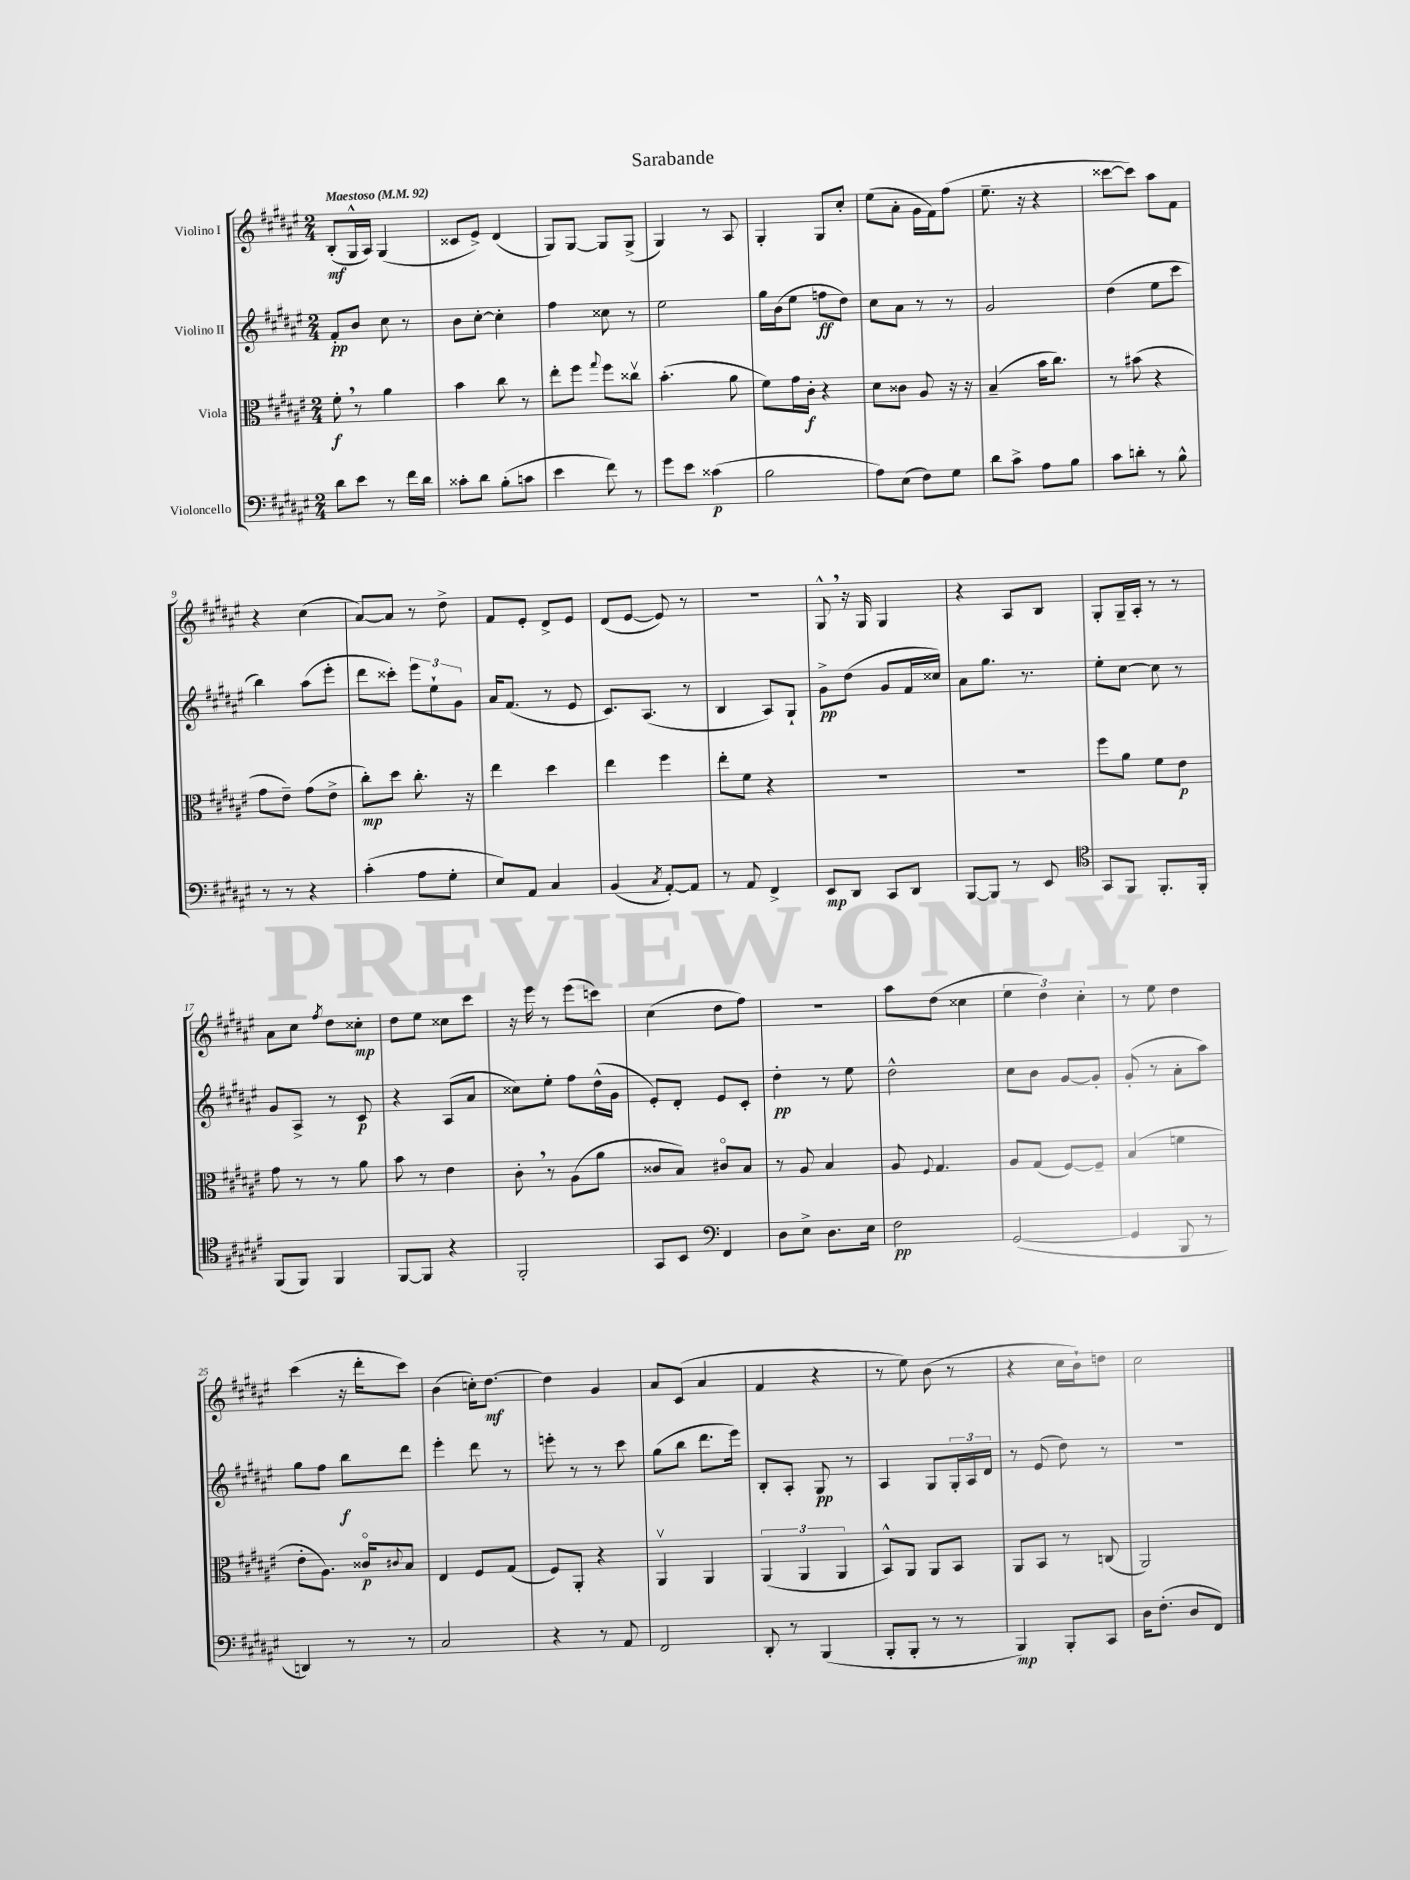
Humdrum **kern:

**kern	**dynam	**kern	**dynam	**kern	**dynam	**kern	**dynam
*part4	*part4	*part3	*part3	*part2	*part2	*part1	*part1
*staff4	*staff4	*staff3	*staff3	*staff2	*staff2	*staff1	*staff1
*I"Violoncello	*	*I"Viola	*	*I"Violino II	*	*I"Violino I	*
*clefF4	*	*clefC3	*	*clefG2	*	*clefG2	*
*k[f#c#g#d#a#e#]	*	*k[f#c#g#d#a#e#]	*	*k[f#c#g#d#a#e#]	*	*k[f#c#g#d#a#e#]	*
*M2/4	*	*M2/4	*	*M2/4	*	*M2/4	*
*MM92	*	*MM92	*	*MM92	*	*MM92	*
=1	=1	=1	=1	=1	=1	=1	=1
!	!	!	!	!	!	!LO:TX:a:B:t=Maestoso	!
8d#\L	.	8f#',\	f	8f#'/L	pp	(8B'/L	mf
8e#\J	.	8r	.	8b/J	.	16G#^^/L	.
.	.	.	.	.	.	16A#/JJ)	.
8r	.	4a#\	.	8cc#\	.	(4G#/	.
16f#\LL	.	.	.	8r	.	.	.
16d#\JJ	.	.	.	.	.	.	.
=2	=2	=2	=2	=2	=2	=2	=2
8c##X'\L	.	4b\	.	8b\L	.	8c##X/L	.
8d#\J	.	.	.	[8cc#'\J	.	8e#^/J)	.
(8B'\L	.	8cc#\	.	4cc#'\]	.	(4d#/	.
8cn\J	.	8r	.	.	.	.	.
=3	=3	=3	=3	=3	=3	=3	=3
4e#\	.	8ee#'\L	.	4ff#\	.	8G#/L)	.
.	.	8ff#\J	.	.	.	[8G#/J	.
.	.	8qqgg#/	.	.	.	.	.
8f#\)	.	8ff#\L	.	8cc##X\	.	8G#/L]	.
8r	.	8cc##Xv\J	.	8r	.	(8G#^/J	.
=4	=4	=4	=4	=4	=4	=4	=4
8g#\L	.	(4.b'\	.	2ee#\	.	4G#/)	.
8e#\J	.	.	.	.	.	.	.
(4c##X\	p	.	.	.	.	8r	.
.	.	8a#\	.	.	.	8A#/	.
=5	=5	=5	=5	=5	=5	=5	=5
2B\	.	8f#\L)	.	16gg#\LL	.	4G#'/	.
.	.	.	.	(16b\J	.	.	.
.	.	16g#\L	.	8ee#\J	.	.	.
.	.	16c#'\JJ	f	.	.	.	.
.	.	4r	.	8ffn\L	ff	8G#/L	.
.	.	.	.	8dd#\J)	.	8cc#'/J	.
=6	=6	=6	=6	=6	=6	=6	=6
8A#\L)	.	8d#\L	.	8cc#\L	.	(8ee#\L	.
(8E#\J	.	8c##X\J	.	8a#\J	.	8a#'\J	.
8F#\L)	.	8A#/	.	8r	.	16g#\LL	.
.	.	.	.	.	.	16f#\J)	.
8G#\J	.	16r	.	8r	.	(8ff#\J	.
.	.	16r	.	.	.	.	.
=7	=7	=7	=7	=7	=7	=7	=7
8d#\L	.	(4B~/	.	2g#/	.	8.ee#~\	.
8c#^\J	.	.	.	.	.	.	.
.	.	.	.	.	.	16r	.
8A#\L	.	16b\KL	.	.	.	4r	.
.	.	8.cc#\J)	.	.	.	.	.
8B\J	.	.	.	.	.	.	.
=8	=8	=8	=8	=8	=8	=8	=8
8c#\L	.	8r	.	(4dd#\	.	[8ccc##X\L	.
8dn'\J	.	(8b#X\	.	.	.	8ccc##\J])	.
8r	.	4r	.	8ee#\L	.	8aa#\L	.
8B^^\	.	.	.	8ccc#\J	.	8f#\J	.
!!LO:LB:g=z
=9	=9	=9	=9	=9	=9	=9	=9
8r	.	8g#\L	.	4bb\)	.	4r	.
8r	.	8e#~\J)	.	.	.	.	.
4r	.	(8g#\L	.	(8aa#\L	.	(4cc#\	.
.	.	8e#^\J	.	8eee#'\J	.	.	.
=10	=10	=10	=10	=10	=10	=10	=10
(4c#'\	.	8cc#'\L)	mp	8ddd#\L	.	[8a#/L)	.
.	.	8dd#\J	.	8ccc##X'\J)	.	8a#/J]	.
8A#\L	.	8.cc#'\	.	12eee#\L	.	8r	.
.	.	.	.	12ee#`\	.	.	.
8G#'\J	.	.	.	.	.	8dd#^\	.
.	.	.	.	12g#\J	.	.	.
.	.	16r	.	.	.	.	.
=11	=11	=11	=11	=11	=11	=11	=11
8E#/L)	.	4ee#\	.	16a#/KL	.	8f#/L	.
.	.	.	.	(8.f#/J	.	.	.
8AA#/J	.	.	.	.	.	8e#'/J	.
4C#/	.	4dd#\	.	8r	.	8d#^/L	.
.	.	.	.	8e#/	.	8e#/J	.
=12	=12	=12	=12	=12	=12	=12	=12
(4BB/	.	4ee#\	.	8.c#/L)	.	(8d#/L	.
.	.	.	.	.	.	[8e#/J	.
.	.	.	.	(8.A#/J	.	.	.
8qC#/	.	.	.	.	.	.	.
[8AA#'/L)	.	4ff#\	.	.	.	8e#/])	.
8AA#/J]	.	.	.	8r	.	8r	.
=13	=13	=13	=13	=13	=13	=13	=13
8r	.	8ee#'\L	.	4B/	.	2r	.
8AA#/	.	8f#\J	.	.	.	.	.
4FF#^/	.	4r	.	8A#/L)	.	.	.
.	.	.	.	8G#`/J	.	.	.
=14	=14	=14	=14	=14	=14	=14	=14
8EE#/L	mp	2r	.	8g#^\L	pp	8G#^^,/	.
8DD#/J	.	.	.	(8dd#\J	.	16r	.
.	.	.	.	.	.	16G#/	.
8CC#/L	.	.	.	8g#/L	.	4G#/	.
8DD#/J	.	.	.	16f#/L	.	.	.
.	.	.	.	16cc##X/JJ)	.	.	.
=15	=15	=15	=15	=15	=15	=15	=15
[8BBB/L	.	2r	.	8a#\L	.	4r	.
8BBB/J]	.	.	.	8.gg#\J	.	.	.
8r	.	.	.	.	.	8A#/L	.
.	.	.	.	8.r	.	.	.
8EE#/	.	.	.	.	.	8B/J	.
=16	=16	=16	=16	=16	=16	=16	=16
*clefC4	*	*	*	*	*	*	*
8GG#/L	.	8ff#\L	.	8ee#'\L	.	8G#'/L	.
8FF#/J	.	8a#\J	.	[8cc#\J	.	16G#~/L	.
.	.	.	.	.	.	16A#'/JJ	.
8.FF#'/L	.	8f#\L	.	8cc#\]	.	8r	.
.	.	8e#\J	p	8r	.	8r	.
16FF#'/Jk	.	.	.	.	.	.	.
!!LO:LB:g=z
=17	=17	=17	=17	=17	=17	=17	=17
(8FF#/L	.	8g#\	.	8g#/L	.	8a#\L	.
8FF#/J)	.	8r	.	8A#^/J	.	8cc#\J	.
.	.	.	.	.	.	8qff#/	.
4FF#/	.	8r	.	8r	.	8dd#\L	.
.	.	8a#\	.	8c#/	p	8cc##X'\J	mp
=18	=18	=18	=18	=18	=18	=18	=18
[8FF#/L	.	8b\	.	4r	.	8dd#\L	.
8FF#/J]	.	8r	.	.	.	8ee#\J	.
4r	.	4e#\	.	(8A#/L	.	8cc##X\L	.
.	.	.	.	8a#/J	.	8ccc#\J	.
=19	=19	=19	=19	=19	=19	=19	=19
2FF#'/	.	8c#',\	.	8cc##X\L)	.	16r	.
.	.	.	.	.	.	16eee#\	.
.	.	8r	.	8ee#'\J	.	8r	.
.	.	(8A#\L	.	8ff#\L	.	(8eee#\L	.
.	.	8a#\J	.	(16dd#^^\L	.	8cccn\J)	.
.	.	.	.	16g#\JJ	.	.	.
=20	=20	=20	=20	=20	=20	=20	=20
8GG#/L	.	8c##X/L	.	8e#'/L)	.	(4cc#\	.
8BB/J	.	8B/J)	.	8d#'/J	.	.	.
*clefF4	*	*	*	*	*	*	*
4FF#/	.	8c#X/L	.	8e#/L	.	8dd#\L	.
.	.	8B/J	.	8c#'/J	.	8ff#\J)	.
=21	=21	=21	=21	=21	=21	=21	=21
8D#\L	.	8r	.	4dd#'\	pp	2r	.
8E#^\J	.	8A#/	.	.	.	.	.
8.D#\L	.	4B/	.	8r	.	.	.
.	.	.	.	8ee#\	.	.	.
16E#\Jk	.	.	.	.	.	.	.
=22	=22	=22	=22	=22	=22	=22	=22
2F#\	pp	8A#/	.	2dd#^^\	.	8aa#\L	.
.	.	8qqF#/	.	.	.	.	.
.	.	4.G#/	.	.	.	(8dd#\J	.
.	.	.	.	.	.	4cc##X\	.
=23	=23	=23	=23	=23	=23	=23	=23
([2GG#/	.	8A#/L	.	8cc#\L	.	6ee#\	.
.	.	(8G#/J	.	8b\J	.	.	.
.	.	.	.	.	.	6dd#\)	.
.	.	[8F#/L)	.	[8g#/L	.	.	.
.	.	.	.	.	.	6cc#'\	.
.	.	8F#~/J]	.	8g#'/J]	.	.	.
=24	=24	=24	=24	=24	=24	=24	=24
4GG#/]	.	(4B/	.	(8g#'/	.	8r	.
.	.	.	.	8r	.	8ee#\	.
8BBB/	.	4fn\	.	8a#'\L	.	4dd#\	.
8r	.	.	.	8aa#\J)	.	.	.
!!LO:LB:g=z
=25	=25	=25	=25	=25	=25	=25	=25
4DDn/)	.	8e#'\L	.	8gg#\L	.	(4ccc#\	.
.	.	8.A#\J)	.	8ff#\J	.	.	.
8r	.	.	.	8bb\L	f	16r	.
.	.	16c##X/KL	p	.	.	16ddd#'\KL	.
.	.	8qqc#X/	.	.	.	.	.
8r	.	8B/J	.	8ddd#\J	.	8ccc#\J)	.
=26	=26	=26	=26	=26	=26	=26	=26
2C#/	.	4E#/	.	4eee#'\	.	(4b\	.
.	.	8F#/L	.	8ddd#\	.	16ccn'\KL)	.
.	.	.	.	.	.	[8.dd#\J	mf
.	.	(8G#/J	.	8r	.	.	.
=27	=27	=27	=27	=27	=27	=27	=27
4r	.	8F#/L)	.	8eeen'\	.	4dd#\]	.
.	.	8AA#'/J	.	8r	.	.	.
8r	.	4r	.	8r	.	4g#/	.
8AA#/	.	.	.	8ccc#\	.	.	.
=28	=28	=28	=28	=28	=28	=28	=28
2FF#/	.	4AA#v/	.	(8gg#\L	.	8a#/L	.
.	.	.	.	8bb\J	.	(8c#/J	.
.	.	4AA#/	.	8.ddd#\L	.	4a#/	.
.	.	.	.	16eee#\Jk)	.	.	.
=29	=29	=29	=29	=29	=29	=29	=29
8DD#'/	.	(6AA#/	.	8B'/L	.	4f#/	.
8r	.	.	.	8A#'/J	.	.	.
.	.	6AA#/	.	.	.	.	.
(4BBB/	.	.	.	8G#/	pp	4r	.
.	.	6AA#/	.	.	.	.	.
.	.	.	.	8r	.	.	.
=30	=30	=30	=30	=30	=30	=30	=30
8BBB'/L	.	8BB^^/L)	.	4A#/	.	8r	.
8BBB'/J	.	8AA#/J	.	.	.	8ee#\)	.
8r	.	8AA#/L	.	8G#/L	.	(8b\	.
8r	.	8BB/J	.	24G#'/L	.	8r	.
.	.	.	.	24A#/	.	.	.
.	.	.	.	24d#/JJ	.	.	.
=31	=31	=31	=31	=31	=31	=31	=31
4BBB/)	mp	8AA#/L	.	8r	.	4r	.
.	.	8BB/J	.	(8e#/	.	.	.
8BBB'/L	.	8r	.	8dd#\)	.	16cc#\LL	.
.	.	.	.	.	.	16b`\J)	.
8CC#/J	.	(8Cn/	.	8r	.	8ddn\J	.
=32	=32	=32	=32	=32	=32	=32	=32
16D#\KL	.	2AA#/)	.	2r	.	2cc#\	.
(8.F#'\J	.	.	.	.	.	.	.
8D#/L	.	.	.	.	.	.	.
8FF#/J)	.	.	.	.	.	.	.
==	==	==	==	==	==	==	==
*-	*-	*-	*-	*-	*-	*-	*-
